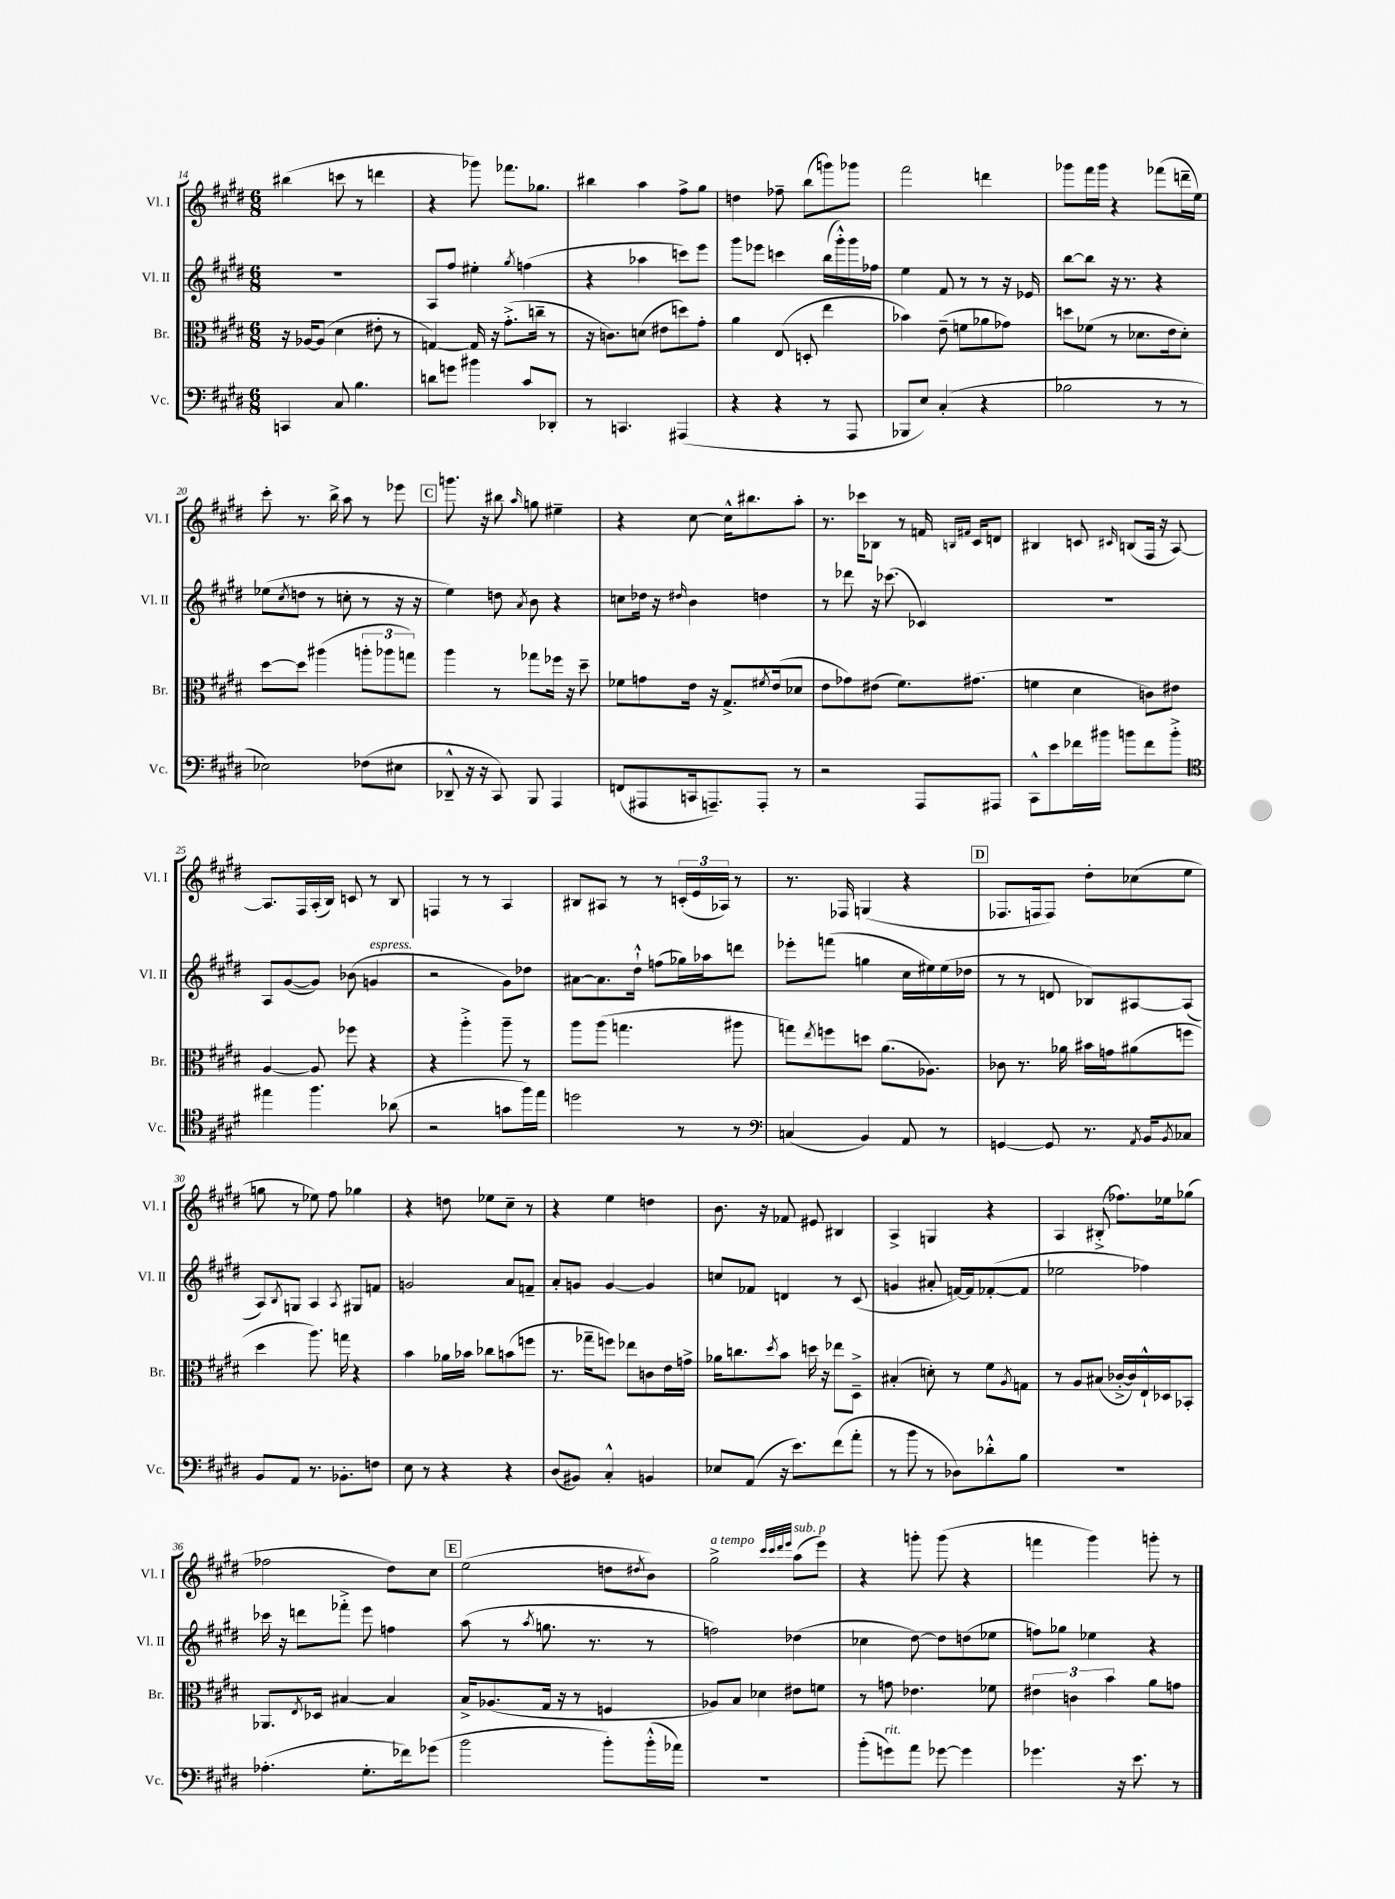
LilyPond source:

<<
\new StaffGroup <<
\new Staff = "s0" \with { instrumentName = "Vl. I" shortInstrumentName = "Vl. I" } {
    \clef treble \key e \major \numericTimeSignature \time 6/8
    bis''4( c'''8 r8 d'''4 |
    r4 ges'''8) fes'''8. ges''8. |
    bis''4 a''4 fis''8-> gis''8 |
    d''4 fes''8-- b''8( g'''8) ges'''8 |
    fis'''2 d'''4 |
    ges'''8 fis'''16 ges'''16 r4 fes'''8( d'''16-- e''16) |
    cis'''8-. r8. b''16-> a''8 r8 ees'''8 |
    \mark \markup { \box "C" } g'''8. r16 bis''8 \grace { a''16 } g''8 eis''4-- |
    r4 cis''8~ cis''16-^ bis''8. a''8-. |
    r8. ces'''16 bes8 r8 f'16 \grace { b16 fis'16 } cis'16 d'8 |
    bis4 c'8 \grace { cis'16 } b8( fis16 r16 a8~) |
    a8. fis16 a16-.( b16) c'8 r8 b8 |
    f4 r8 r8 a4 |
    bis8 ais8 r8 r8 \tuplet 3/2 { c'16-.( e'16 aes16) } r8 |
    r8. fes16 g4( r4 |
    \mark \markup { \box "D" } fes8. f16 f8) dis''8-. ces''8( e''8 |
    g''8 r8 ees''8) fis''8 ges''4 |
    r4 d''8 ees''8 cis''8-- r8 |
    r4 e''4 d''4 |
    b'8. r16 fes'8 eis'8 bis4 |
    a4-> g4 r4 |
    a4 bis8-.->( fes''8.) ees''16 ges''8( |
    fes''2 dis''8) cis''8 |
    \mark \markup { \box "E" } e''2( d''8 \acciaccatura { dis''8 } b'8) |
    gis''2->^\markup { \italic "a tempo" } \grace { cis'''32 cis'''32 dis'''32 e'''32 } a''8^\markup { \italic "sub. p" }( e'''8) |
    r4 g'''8-. g'''8( r4 |
    f'''4 gis'''4) g'''8-. r8 \bar "|." |
}
\new Staff = "s1" \with { instrumentName = "Vl. II" shortInstrumentName = "Vl. II" } {
    \clef treble \key e \major \numericTimeSignature \time 6/8
    R2. |
    a8 fis''8 eis''4-. \acciaccatura { gis''8 } f''4( |
    r4 aes''4 c'''8) e'''8 |
    gis'''8 ees'''8 c'''4 b''16( gis'''16-.-^) gis'''16 fes''16 |
    e''4 fis'8 r8 r8 r16 ees'16 |
    b''8~ b''8 r16 r8. r4 |
    ees''8( \acciaccatura { cis''8 } d''8 r8 c''8-. r8 r16 r16 |
    \mark \markup { \box "C" } e''4) d''8 \acciaccatura { a'8 } b'8 r4 |
    c''8 des''16 r16 \grace { dis''16 } b'4 d''4 |
    r8 des'''8 r16 ces'''8.( ces'4) |
    R2. |
    a8 gis'8~( gis'8) bes'8( g'4^\markup { \italic "espress." } |
    r2 gis'8) des''8 |
    ais'8~ ais'8. dis''16-!-^ f''8( ges''16) aes''16 d'''8 |
    ees'''8-. f'''8( g''4 cis''16 eis''16) eis''16( des''16 |
    \mark \markup { \box "D" } r8 r8 d'8 bes8) ais8~ ais8( |
    a8) \acciaccatura { b8 } g8 a4 \acciaccatura { a8 } gis8 f'8 |
    g'2 a'8 f'8-- |
    a'8-. g'8 g'4~ g'4 |
    c''8 fes'8 d'4 r8 cis'8( |
    g'4 ais'8-. f'16~) f'16 fes'8~-.( fes'8 |
    ees''2 fes''4) |
    ces'''16 r16 d'''8 fes'''8-.-> e'''8 f''4 |
    \mark \markup { \box "E" } a''8( r8 \acciaccatura { a''8 } g''8. r8. r8 |
    f''2) des''4( |
    ces''4 dis''8~) dis''8 d''8( ees''8 |
    f''8) ges''8 ees''4 r4 \bar "|." |
}
\new Staff = "s2" \with { instrumentName = "Br." shortInstrumentName = "Br." } {
    \clef alto \key e \major \numericTimeSignature \time 6/8
    r16 aes16~ aes8( dis'4 eis'8-. r8 |
    g4~) g16 r16 gis'8.-.->( c''16-- r8 |
    r16 c'8.) d'8( eis'8 d''8) gis'8-. |
    a'4 e8( d8-. e''4 |
    bes'4) e'8--( f'8 aes'8 ges'8) |
    d''8 fes'8( r8 des'8. e'16 des'8-.) |
    dis''8~ dis''8 ais''4( \tuplet 3/2 { a''8-. aes''8 g''8) } |
    \mark \markup { \box "C" } a''4 r8 ges''8 fes''16 r16 dis''8-- |
    fes'8 g'8 e'16 r16 gis8.-> \acciaccatura { fis'8 } e'16( des'8 |
    e'8 ges'8) eis'8( fis'8.) gis'8.( |
    f'4 dis'4 c'8) eis'8 |
    a4~ a8 fes''8 r4 |
    r4 a''4-.-> a''8-- r8 |
    a''8 a''8( g''4. ais''8 |
    g''8) \acciaccatura { e''8 } f''8 d''8 a'8.( aes8.) |
    \mark \markup { \box "D" } ces'8 r8. aes'16 bis'16 g'16 ais'8( f''8 |
    dis''4 a''8.) g''16 r4 |
    b'4 aes'16 bes'16 ces''8 b'8( f''8 |
    r8. ges''16-- f''8) ees''8 c'8 e'16 g'16-> |
    aes'16 c''8. \acciaccatura { dis''8 } b'8 d''16 r16 ees''8 dis8---> |
    bis4-.( d'8-.) r8 fis'8 \acciaccatura { a8 } g8 |
    r8 a8 bis8( ces'16~-.-> ces'16) e16-!-^ des16 bes,8-. |
    aes,8. \acciaccatura { e8 } des16 bis4~ bis4 |
    \mark \markup { \box "E" } b16-> aes8.( gis16 r16 r8 f4 |
    aes8) b8 des'4 eis'8 f'8 |
    r8 g'8 ees'4. fes'8 |
    \tuplet 3/2 { eis'4 c'4 b'4 } a'8 g'8 \bar "|." |
}
\new Staff = "s3" \with { instrumentName = "Vc." shortInstrumentName = "Vc." } {
    \clef bass \key e \major \numericTimeSignature \time 6/8
    c,4 cis8 b4. |
    d'8 g'8 bis'4 cis'8 des,8-. |
    r8 c,4. ais,,4( |
    r4 r4 r8 a,,8 |
    bes,,8 e8) cis4-.( r4 |
    bes2 r8 r8 |
    ees2) fes8( eis8 |
    \mark \markup { \box "C" } des,8---^ r16 r16 cis,8) b,,8 a,,4 |
    f,8( ais,,8 c,16 a,,8.--) a,,8-. r8 |
    r2 a,,8 ais,,8 |
    cis,8-^ e'8 fes'16 bis'16 b'8 fes'8 b'8-.-> |
    \clef tenor eis''4 fis''4. aes'8( |
    r2 g'8 fis''16) e''16 |
    d''2 r8 r8 |
    \clef bass c4( b,4) a,8 r8 |
    \mark \markup { \box "D" } g,4~ g,8 r8. \acciaccatura { a,8 } b,16 \acciaccatura { b,8 } ces8 |
    b,8 a,8 r8. bes,8.-. f8 |
    e8 r8 r4 r4 |
    dis8( bis,8) cis4-.-^ b,4 |
    ees8 a,8( r16 e'8.) fis'8( a'8-. |
    r8 b'8 r8 des8) des'8-.-^ b8 |
    R2. |
    aes4.-.( gis8.-. fes'16) ges'8( |
    \mark \markup { \box "E" } b'2 b'8-.) b'16-.-^( aes'16) |
    R2. |
    b'8-.( g'8^\markup { \italic "rit." }) a'8 ges'8~ ges'4 |
    ges'4. r16 e'8. r8 \bar "|." |
}
>>
>>
\layout { \context { \Score currentBarNumber = #14 } }
